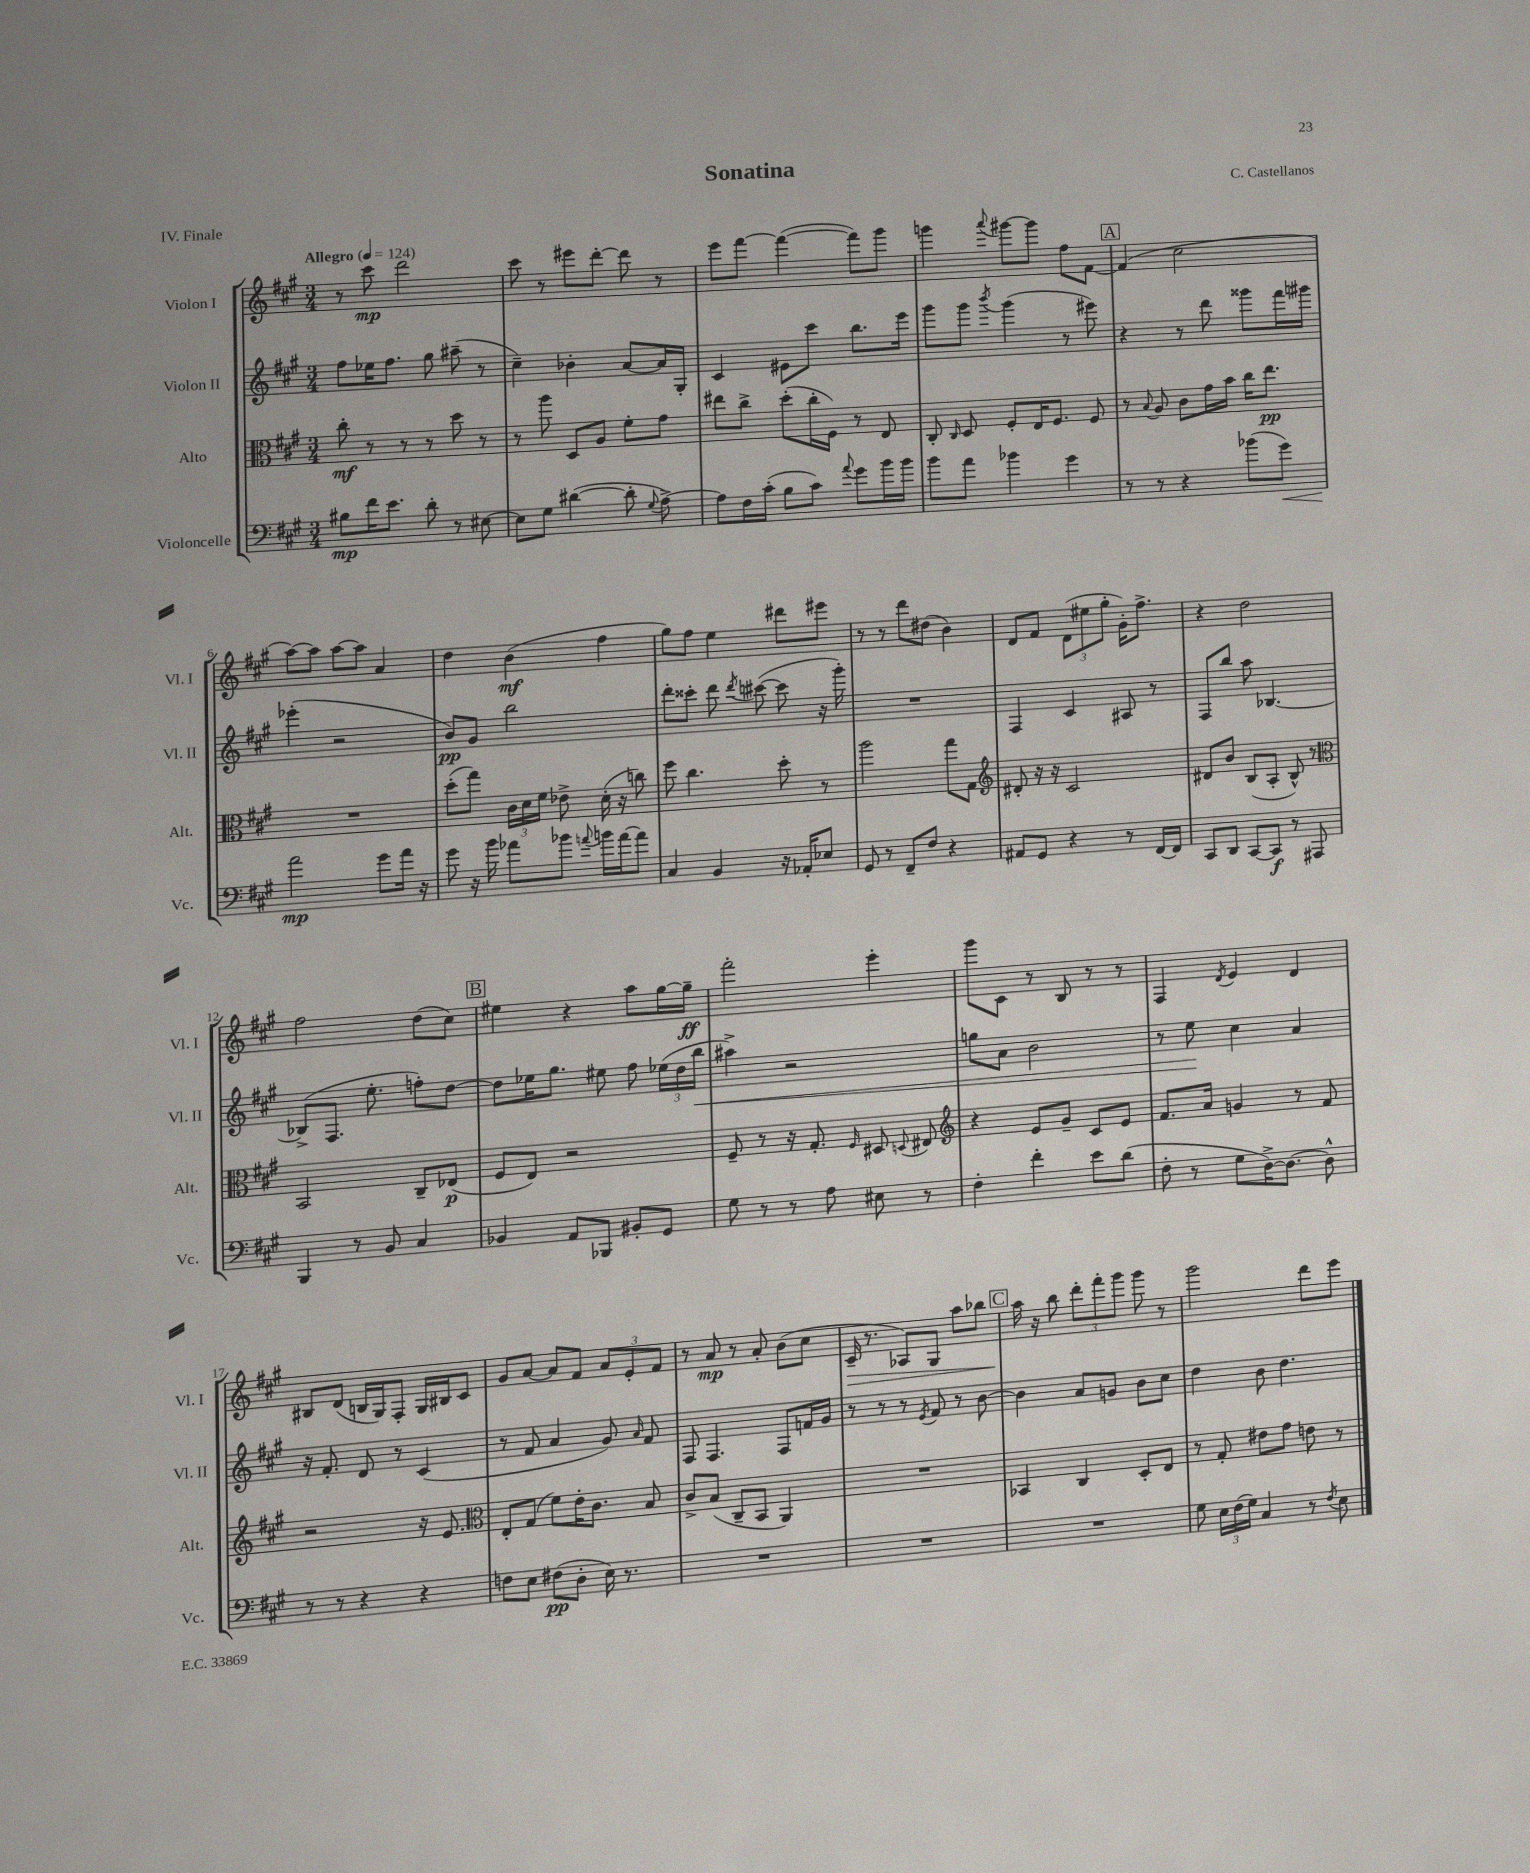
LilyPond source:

\header { title = "Sonatina" composer = "C. Castellanos" piece = "IV. Finale" }
<<
\new StaffGroup <<
\new Staff = "s0" \with { instrumentName = "Violon I" shortInstrumentName = "Vl. I" } {
    \clef treble \key a \major \numericTimeSignature \time 3/4 \tempo "Allegro" 4 = 124
    \autoBeamOff r8 cis'''8\mp d'''2 |
    cis'''8 r8 eis'''8[ d'''8]~-. d'''8 r8 |
    e'''8[ fis'''8]~ fis'''4~( fis'''8[) gis'''8] |
    g'''4 \appoggiatura { a'''8 } gis'''8[~ gis'''8] fis''8[ fis'8]~ |
    \mark \markup { \box "A" } fis'4( cis''2 |
    a''8[~) a''8] a''8[~ a''8] a'4 |
    d''4 b'4\mf( fis''4 |
    gis''8[) fis''8] e''4 dis'''8[ eis'''8] |
    r8 r8 d'''8[ dis''8]( b'4) |
    d'8[ fis'8] \tuplet 3/2 { d'8[( eis''8 gis''8]-. } gis'16[-.) fis''8.]-> |
    r4 d''2 |
    fis''2 d''8[( cis''8]) |
    \mark \markup { \box "B" } eis''4 r4 a''8[ gis''16~ gis''16]--\ff |
    fis'''2-. e'''4-. |
    gis'''8[ cis'8] r8 b8 r8 r8 |
    fis4 \acciaccatura { d'8 } e'4 d'4 |
    bis8[ d'8]( b16[ gis16) fis8]-. gis16[ bis16 cis'8] |
    gis'8[ a'8]~ a'8[ fis'8] \tuplet 3/2 { a'8[ e'8-. fis'8] } |
    r8 a'8\mp r8 a'8-. b'8[( cis''8] |
    cis'16--\> r8. aes8[) gis8] a''8[ bes''8] |
    \mark \markup { \box "C" } a''16\! r16 b''8 \tuplet 3/2 { d'''8[-. fis'''8-. gis'''8] } gis'''8 r8 |
    gis'''2 d'''8[ e'''8] \bar "|." |
}
\new Staff = "s1" \with { instrumentName = "Violon II" shortInstrumentName = "Vl. II" } {
    \clef treble \key a \major \numericTimeSignature \time 3/4
    \autoBeamOff fis''8[ ees''16 fis''8.] gis''8 ais''8--( r8 |
    cis''4--) bes'4-. a'8[~ a'16 gis16]-. |
    cis'4 eis'8[ cis'''8] b''8.[ e'''16] |
    gis'''8[ gis'''8] \acciaccatura { b'''8 } gis'''4( r8 eis'''8) |
    \mark \markup { \box "A" } r4 r8 d'''8 gisis'''8[ fis'''16 gis'''16] |
    ees'''4-.( r2 |
    b'8[\pp) gis'8] b''2 |
    d'''8[-. cisis'''8]-. d'''8 \acciaccatura { d'''8 } cis'''8~( cis'''8 r16 gis'''16-.) |
    R2. |
    fis4 cis'4 ais8 r8 |
    fis8[ b''8] a''8 bes4.~ |
    bes8[->( fis8.] e''8.-. f''8[-.) d''8]~ |
    \mark \markup { \box "B" } d''8[ ees''16 gis''8.] eis''8 fis''8 \tuplet 3/2 { ees''16[( d''16 b''16]\< } |
    ais''4->) r2 |
    g''8[ a'8] b'2 |
    r8 e''8\! cis''4 a'4 |
    r16 fis'8.-. d'8 r8 cis'4( |
    r8 fis'8 a'4 gis'8) \grace { a'16 } fis'8 |
    fis8 fis4. fis8[ f'16 gis'16] |
    r8 r8 r8 \acciaccatura { e'8 } fis'8 r8 b'8~ |
    \mark \markup { \box "C" } b'4 a'8[ g'8] b'8[ cis''8] |
    d''4 b'8 d''4. \bar "|." |
}
\new Staff = "s2" \with { instrumentName = "Alto" shortInstrumentName = "Alt." } {
    \clef alto \key a \major \numericTimeSignature \time 3/4
    \autoBeamOff cis''8-.\mf r8 r8 r8 d''8 r8 |
    r8 a''8 d8[ a8] fis'8[-. gis'8] |
    eis''8[ cis''8]-> d''8[-.( cis''16-. fis16]) r8 e8 |
    cis8-. \grace { cis16 } d8 fis8[-. e16 fis8.] fis8 |
    \mark \markup { \box "A" } r8 \appoggiatura { b8 } a8 cis'8[ gis'16 b'16] cis''16[ e''8.]\pp |
    R2. |
    d''8[-.( gis''8]) \tuplet 3/2 { cis'16[ d'16 fis'16] } ees'8-> d'16-.( r16 c''8) |
    fis''8 cis''4. d''8-. r8 |
    a''2 gis''8[ gis8] |
    \clef treble dis'8-. r16 r16 cis'2 |
    dis'8[ b'8] b8[( a8]-. b8-^) r8 |
    \clef alto b,2 cis8[-- ees8]\p( |
    \mark \markup { \box "B" } fis8[ e8]) r2 |
    fis8-- r8 r16 gis8.-. \grace { fis16 } dis8 \appoggiatura { d8 } eis8 |
    \clef treble r4 e'8[ gis'8]-- cis'8[ e'8] |
    fis'8.[ a'16] g'4 r8 fis'8 |
    r2 r16 e'8. |
    \clef alto e8[-. gis8]( fis'8[) e'16-. cis'8.] b8 |
    cis'8[-> b8]( cis8[-- b,8] a,4) |
    R2. |
    \mark \markup { \box "C" } bes,4 cis4 d8[-. e8] |
    r8 gis8-. eis'8[ gis'8] e'8 r8 \bar "|." |
}
\new Staff = "s3" \with { instrumentName = "Violoncelle" shortInstrumentName = "Vc." } {
    \clef bass \key a \major \numericTimeSignature \time 3/4
    \autoBeamOff bis8[\mp fis'16 e'8.] d'8-. r8 eis8~ |
    eis8[ gis8] dis'4~( dis'8-. \appoggiatura { gis8 } a8~->) |
    a8[ fis16 cis'16]-.( b8[ cis'8]) \appoggiatura { a'8 } gis'8[ b'16 b'16] |
    b'8[ a'8] bes'4 gis'4 |
    \mark \markup { \box "A" } r8 r8 r4 bes'8[( gis'8]\<) |
    a'2\mp\! gis'8[ a'16] r16 |
    gis'8 r16 b'16 aes'8[ bes'8] \appoggiatura { a'8 } b'16[ a'16~ a'8] |
    cis4 b,4 r16 aes,16[-. ees8] |
    gis,8 r8 fis,8[-- fis8] r4 |
    ais,8[ gis,8] r4 r8 fis,16[~ fis,16] |
    cis,8[ d,8] cis,8[~ cis,8]\f r8 ais,,8 |
    b,,4 r8 b,8 cis4 |
    \mark \markup { \box "B" } bes,4 a,8[ bes,,8] bis,8[-. gis,8] |
    gis8 r8 r8 a8 eis8 r8 |
    fis4-. fis'4-. e'8[ d'8]( |
    fis8-. r8 gis8[ d16~->) d8.]~ d8-^ |
    r8 r8 r4 r4 |
    f8[ e8] fis8[\pp( d8]-. e16) r8. |
    R2. |
    R2. |
    \mark \markup { \box "C" } R2. |
    gis8 \tuplet 3/2 { e16[ fis16( gis16]) } cis4 r8 \acciaccatura { fis8 } e8 \bar "|." |
}
>>
>>
